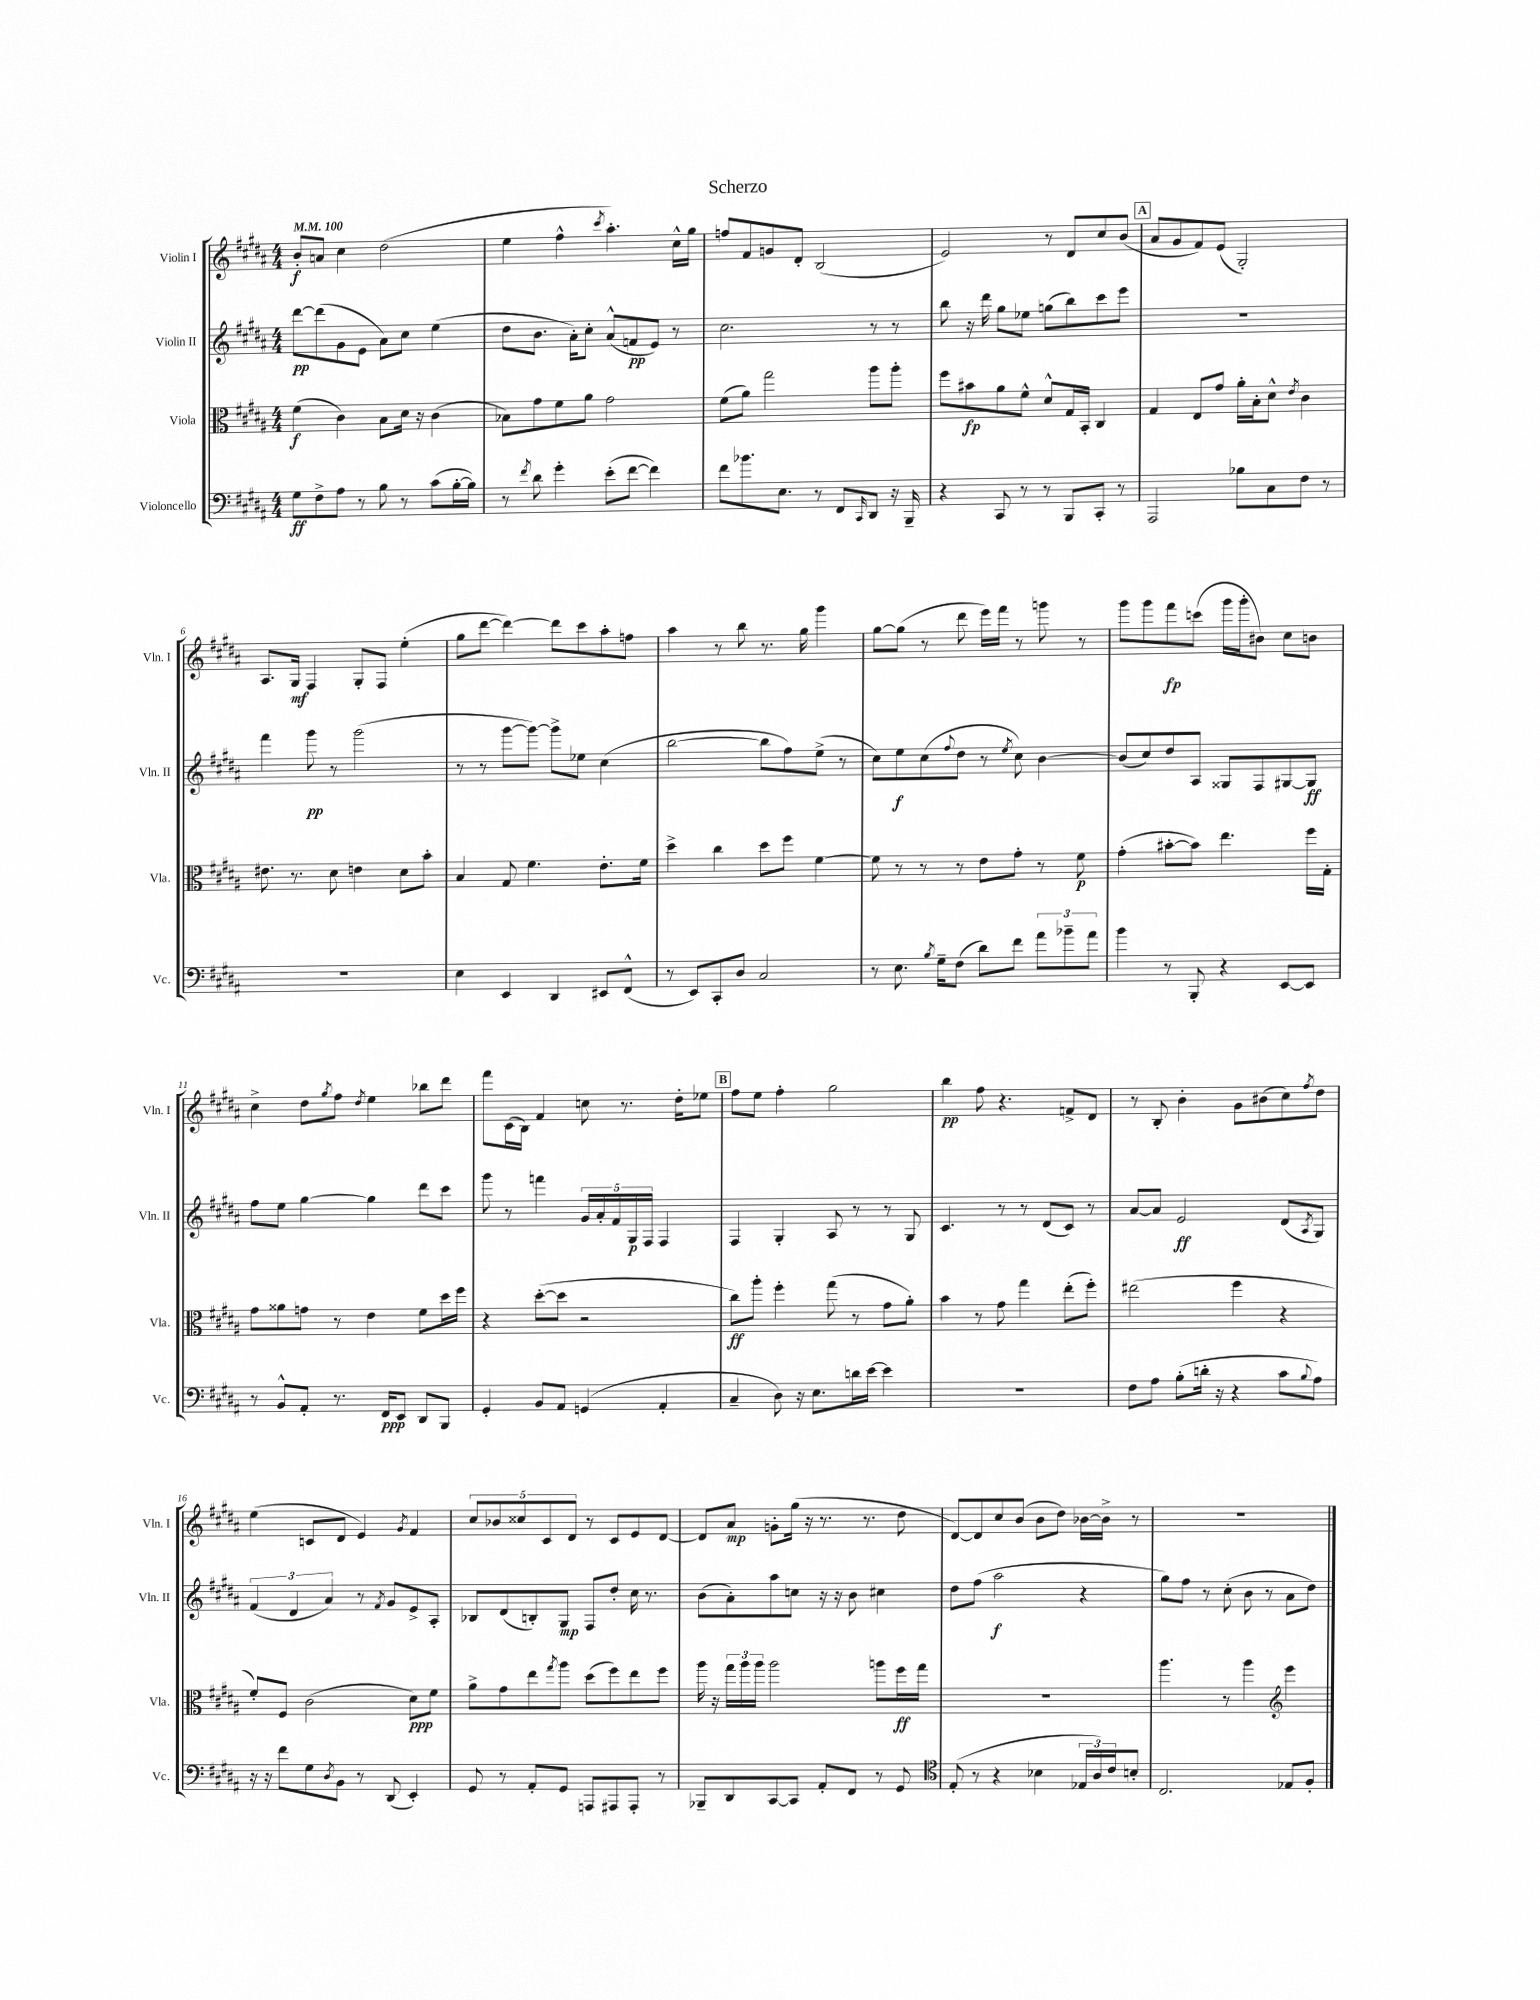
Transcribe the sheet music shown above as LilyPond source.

\header { title = "Scherzo" }
<<
\new StaffGroup <<
\new Staff = "s0" \with { instrumentName = "Violin I" shortInstrumentName = "Vln. I" } {
    \clef treble \key b \major \numericTimeSignature \time 4/4 \tempo 4 = 100
    b'8-.\f a'8 cis''4 dis''2( |
    e''4 fis''4-^ \acciaccatura { cis'''8 } ais''4.-.) cis''16-^ gis''16 |
    f''8 fis'8 g'8 dis'8-. b2( |
    e'2) r8 dis'8 cis''8 b'8( |
    \mark \markup { \box "A" } ais'8 gis'8 fis'8) e'8( gis2-.) |
    ais8. gis16\mf fis4 gis8-. fis8 e''4-.( |
    gis''8 dis'''8~ dis'''4~) dis'''8 cis'''8 ais''8-. f''8 |
    ais''4 r8 b''8 r8. gis''16 gis'''4 |
    gis''8~ gis''8( r8 dis'''8 e'''16) fis'''16 r8 g'''8 r8 |
    gis'''8 gis'''8 fis'''8\fp c'''8( gis'''16 gis'''16-. bis'8) cis''8 b'8 |
    cis''4-> dis''8 \acciaccatura { gis''8 } fis''8 \acciaccatura { dis''8 } e''4 bes''8 dis'''8 |
    fis'''8 cis'16( b16) fis'4 c''8 r8. dis''16-. ees''8 |
    \mark \markup { \box "B" } fis''8 e''8 fis''4-. gis''2 |
    b''4\pp fis''8 r4. f'8-> dis'8 |
    r8 b8-. b'4-. gis'8 bis'8( cis''8) \acciaccatura { fis''8 } dis''8 |
    e''4( c'8 dis'8 e'4) \acciaccatura { gis'8 } fis'4 |
    \tuplet 5/4 { cis''8 bes'8 cisis''8 cis'8 dis'8 } r8 cis'8 e'8 dis'8~ |
    dis'8 ais'8\mp g'8-. gis''16( r16 r8. r8. dis''8 |
    dis'8~) dis'8 cis''8 b'8( b'8 dis''8) bes'16~ bes'16-> r8 |
    R1 \bar "|." |
}
\new Staff = "s1" \with { instrumentName = "Violin II" shortInstrumentName = "Vln. II" } {
    \clef treble \key b \major \numericTimeSignature \time 4/4
    dis'''8~\pp dis'''8( gis'8 e'8 ais'8) cis''8 e''4( |
    dis''8 b'8. ais'16-.) cis''8-. ais'8-^( f'8\pp e'8) r8 |
    cis''2. r8 r8 |
    b''8 r16 dis'''16 gis''8 ees''8 g''8( b''8) cis'''8 e'''8 |
    \mark \markup { \box "A" } R1 |
    fis'''4 gis'''8\pp r8 gis'''2( |
    r8 r8 gis'''8~ gis'''8~) gis'''8-> ees''8 cis''4( |
    b''2~ b''8 fis''8) e''8->( r8 |
    cis''8) e''8\f cis''8( \appoggiatura { fis''8 } dis''8 r8 \acciaccatura { e''8 } cis''8) b'4~ |
    b'8( cis''8) dis''8 ais8 gisis8 fis8 gis8~ gis8\ff |
    fis''8 e''8 gis''4~ gis''4 dis'''8 cis'''8 |
    gis'''8 r8 f'''4 \tuplet 5/4 { gis'16 ais'16-. fis'16 gis16\p fis16 } fis4 |
    \mark \markup { \box "B" } fis4 gis4-. ais8 r8 r8 gis8 |
    cis'4. r8 r8 dis'8( cis'8) r8 |
    ais'8~ ais'8 e'2\ff dis'8( \acciaccatura { ais8 } gis8) |
    \tuplet 3/2 { fis'4( dis'4 ais'4) } r8 \acciaccatura { fis'8 } gis'8 e'8-> ais8-. |
    bes8 dis'8( b8-.) gis8\mp fis8 dis''8-. cis''16 r8. |
    b'8( ais'8-.) ais''8 c''8 r16 r16 b'8 cis''4 |
    dis''8 fis''8( ais''2\f r4 |
    gis''8) fis''8 r8 cis''8-.( b'8 r8 ais'8 dis''8) \bar "|." |
}
\new Staff = "s2" \with { instrumentName = "Viola" shortInstrumentName = "Vla." } {
    \clef alto \key b \major \numericTimeSignature \time 4/4
    fis'4\f( cis'4) b8 dis'16 r16 cis'4( |
    bes8) gis'8 fis'8 ais'8 gis'2 |
    fis'8( ais'8) gis''2 ais''8 ais''8-. |
    fis''8 bis'8\fp ais'8 fis'8-^ dis'8-^ gis16 b,16-. cis4 |
    \mark \markup { \box "A" } gis4 e8 gis'8 ais'16-. b16-. dis'8-^ \acciaccatura { e'8 } cis'4 |
    eis'8. r8. dis'8 e'4 dis'8 b'8-. |
    b4 gis8 fis'4. e'8.-. fis'16 |
    dis''4-> cis''4 dis''8 fis''8 fis'4~ |
    fis'8 r8 r8 r8 e'8 gis'8-. r8 fis'8\p |
    gis'4-.( bis'8~-. bis'8) e''4. fis''16 gis16-. |
    gis'8 aisis'8 g'8 r8 e'4 fis'8 dis''16 fis''16 |
    r4 dis''8~-.( dis''8 r2 |
    \mark \markup { \box "B" } cis''8\ff) ais''8-. fis''4-. gis''8( r8 gis'8 ais'8-.) |
    b'4 r8 gis'8 gis''4 e''8-.( fis''8-.) |
    eis''2( fis''4 r4 |
    fis'8-.) fis8 cis'2( dis'8\ppp) fis'8 |
    ais'8-> gis'8 e''8 \acciaccatura { gis''8 } ais''8 dis''8( fis''8) e''8 fis''8 |
    ais''16 r16 \tuplet 3/2 { gis''16 ais''16 ais''16 } ais''2 a''8 fis''16\ff gis''16 |
    R1 |
    ais''4. r8 ais''4 \clef treble e'''4 \bar "|." |
}
\new Staff = "s3" \with { instrumentName = "Violoncello" shortInstrumentName = "Vc." } {
    \clef bass \key b \major \numericTimeSignature \time 4/4
    gis8\ff fis8-> ais8 r8 b8 r8 cis'8( b16~-. b16) |
    r8 \acciaccatura { fis'8 } dis'8 gis'4-. e'8-.( fis'8~ fis'4) |
    fis'8 bes'8. e8. r8 fis,8 \grace { cis,16 } dis,8 r16 b,,16-- |
    r4 cis,8 r8 r8 b,,8 cis,8-. r8 |
    \mark \markup { \box "A" } ais,,2 bes8 cis8 fis8 r8 |
    R1 |
    e4 e,4 dis,4 eis,8 fis,8-^( |
    r8 e,8) cis,8-. dis8 cis2 |
    r8 e8. \acciaccatura { b8 } gis16-- fis8( dis'8) fis'8 \tuplet 3/2 { ais'8 bes'8-- ais'8 } |
    b'4 r8 b,,8-. r4 e,8~ e,8 |
    r8 b,8-^ ais,8-. r8. fis,16\ppp e,8 dis,8 b,,8 |
    gis,4-. b,8 ais,8 g,4( ais,4-. |
    \mark \markup { \box "B" } cis4-- dis8) r16 e8. d'16 e'16~ e'4 |
    R1 |
    fis8 ais8 b8-.( d'16-. r16 r4 cis'8 \appoggiatura { b8 } ais8) |
    r16 r16 fis'8 gis8 \acciaccatura { dis8 } b,8 r8 dis,8( e,4-.) |
    gis,8 r8 ais,8-. gis,8 a,,8 ais,,8 ais,,8-. r8 |
    bes,,8-- dis,8 cis,8~ cis,8 ais,8-. fis,8 r8 gis,8 |
    \clef tenor e8-.( r8 r4 bes4 \tuplet 3/2 { ees16 ais16) cis'16 } b8-. |
    cis2. ees8 fis8-. \bar "|." |
}
>>
>>
